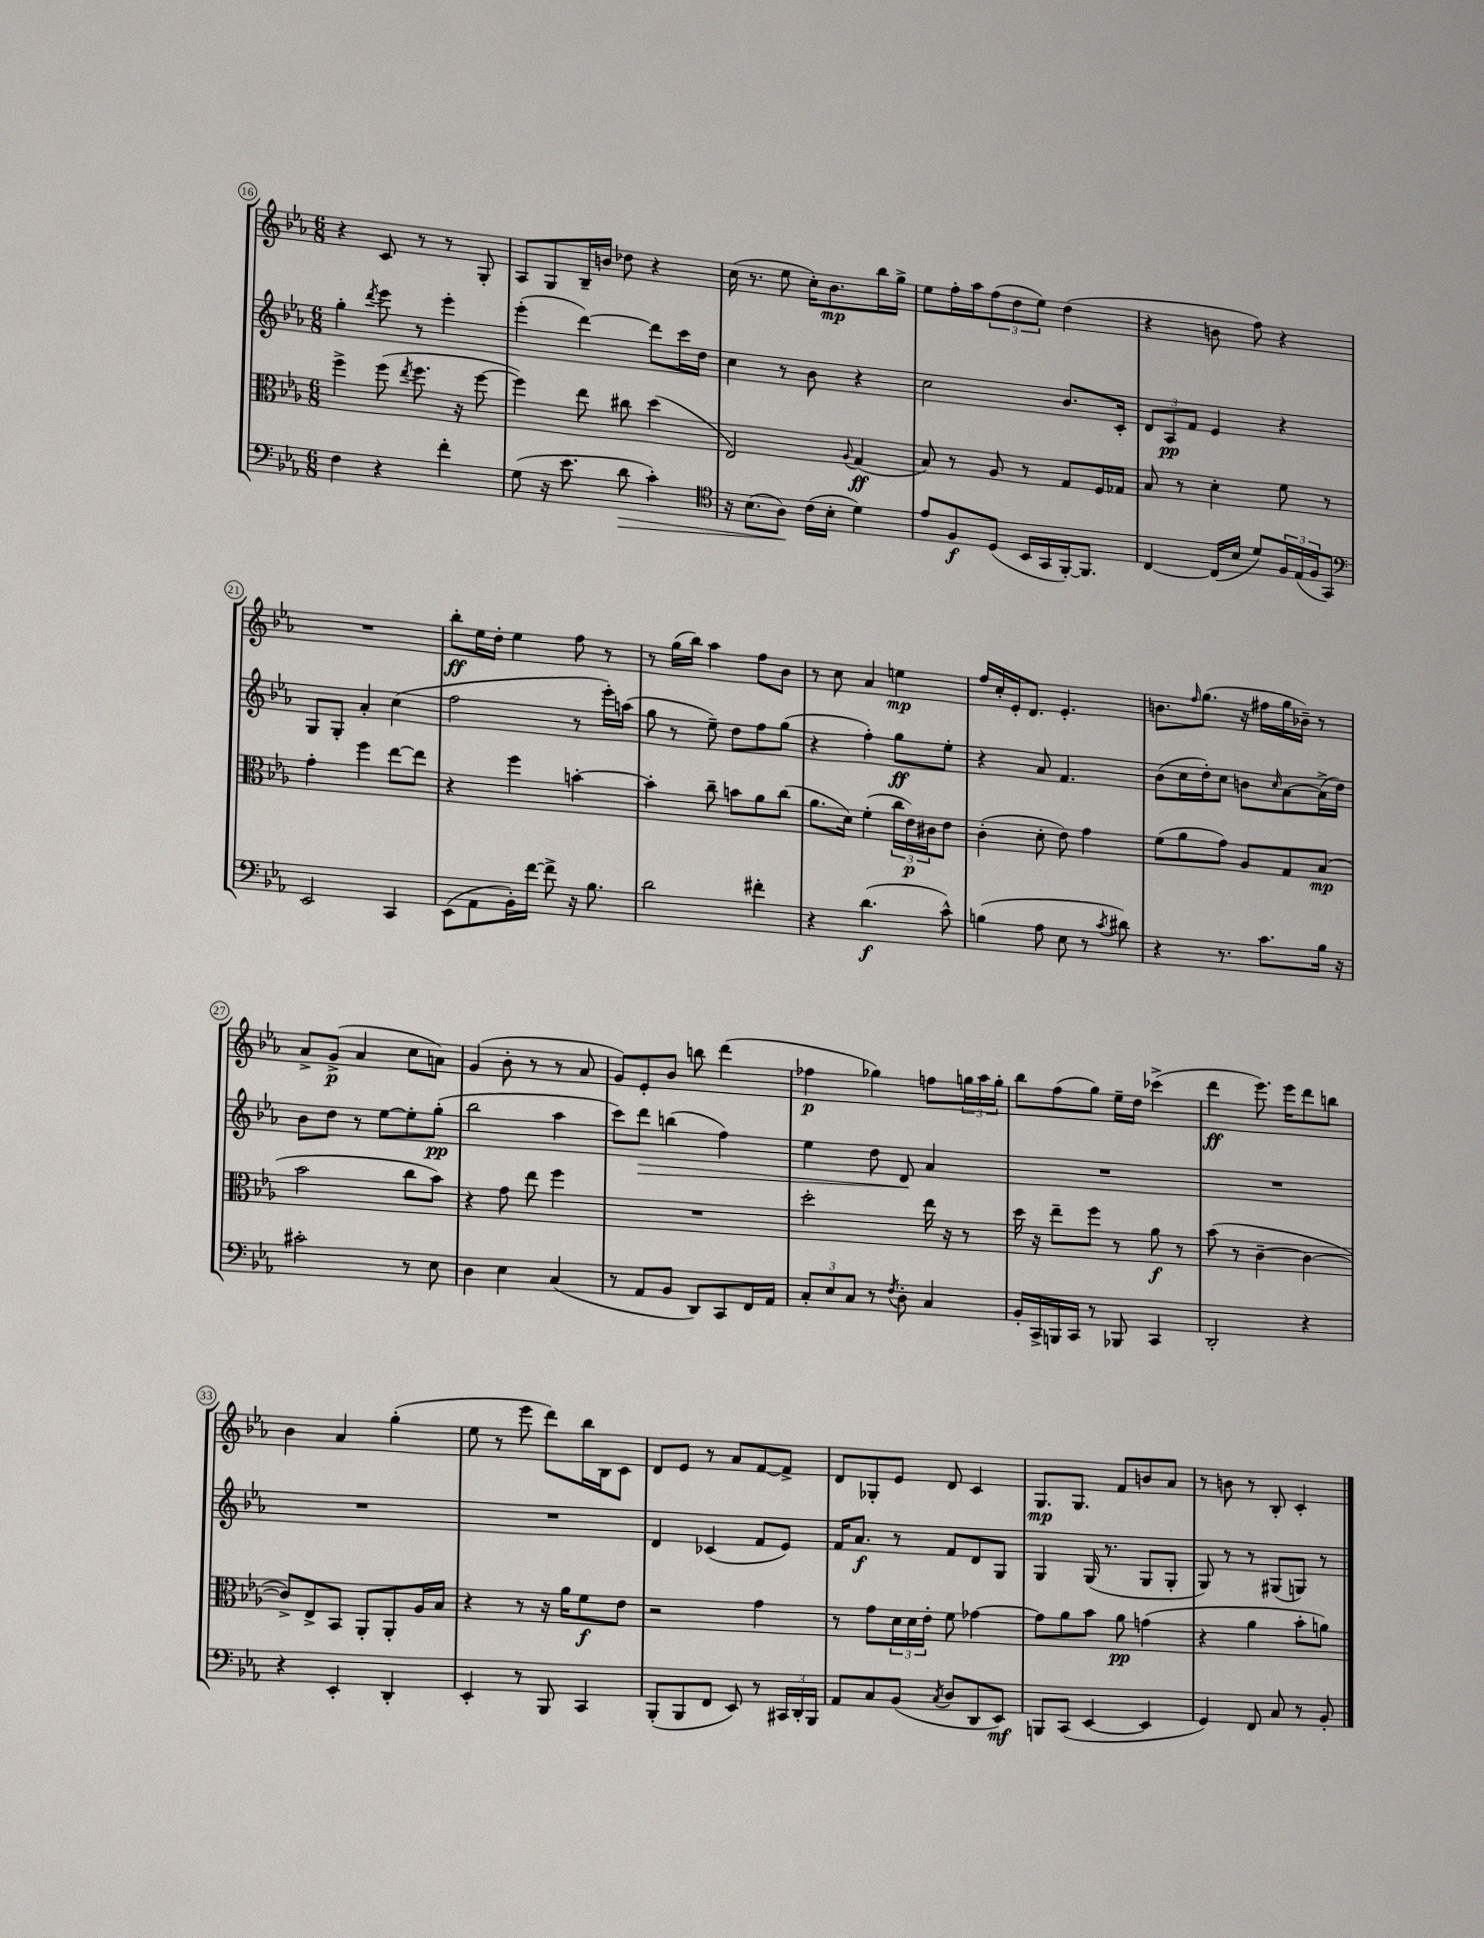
<<
\new StaffGroup <<
\new Staff = "s0" {
    \clef treble \key ees \major \numericTimeSignature \time 6/8
    r4 c'8 r8 r8 g8-. |
    aes8 g8 bes16-- b'16 des''8 r4 |
    c''16( r8. ees''8 c''16-.) bes'8.\mp bes''16 g''16-> |
    ees''8 f''16-. aes''16 \tuplet 3/2 { f''8( d''8 ees''8) } d''4( |
    r4 b'8 f''8) r4 |
    R2. |
    bes''8-.\ff ees''16 d''16-. ees''4 f''8 r8 |
    r8 g''16( bes''16) aes''4 f''8 bes'8 |
    r8 c''8 aes'4 e''4\mp |
    f''16 c''16-. ees'16-. d'8. ees'4.-. |
    b'8. \grace { f''16 } g''8.( r16 fis''16 g''16 bes'16--) r8 |
    aes'8-> g'8->\p( aes'4 c''8 a'8) |
    g'4( bes'8-. r8 r8 aes'8 |
    g'8) ees'8-. bes'8 b''8 d'''4( |
    fes''4\p ges''4) f''8 \tuplet 3/2 { g''16 aes''16 g''16-. } |
    bes''8 f''8( g''8) ees''16-- d''16 ces'''4->( |
    d'''4\ff ees'''8.) ees'''16 d'''8 b''8 |
    bes'4 aes'4 g''4-.( |
    ees''8 r8 ees'''8 d'''8) bes''16 bes16 c'8 |
    d'8 ees'8 r8 aes'8 f'8~ f'8-> |
    d'8 ges8-. ees'8 d'8 c'4 |
    g8.\mp g8. f'8 b'8 aes'8 |
    r8 b'8 r8 bes8-. c'4-. \bar "|." |
}
\new Staff = "s1" {
    \clef treble \key ees \major \numericTimeSignature \time 6/8
    g''4-. \acciaccatura { d'''8 } ees'''8 r8 ees'''4-. |
    ees'''4-.( d'''4~) d'''8 c'''16 d''16 |
    c''4 r8 bes'8 r4 |
    c''2 bes'8. c'16-. |
    \tuplet 3/2 { d'8 aes8\pp f'8 } ees'4 r4 |
    g8 g8-. aes'4-. c''4( |
    f''2 r8 ees'''16-.) a''16( |
    g''8 r8 ees''8--) d''8 f''8 g''8( |
    r4 f''4-.) g''8\ff ees''8-. |
    r4 aes'8 f'4. |
    bes'8( c''16 d''16-.) c''8 b'8 \grace { c''16 } aes'8~ aes'16->( d''16) |
    bes'8 d''8 r8 ees''8~ ees''8-. g''8-.\pp( |
    bes''2 aes''4 |
    c'''8) d'''8\> b''4( f''4) |
    ees''4 d''8 d'8\! aes'4 |
    R2. |
    R2. |
    R2. |
    R2. |
    d'4 ces'4( f'8 ees'8) |
    f'16 aes'8.\f r8 f'8 d'8 g8 |
    g4 g16( r8. g8 g8-. |
    g8) r8 r8 gis8( g8) r8 \bar "|." |
}
\new Staff = "s2" {
    \clef alto \key ees \major \numericTimeSignature \time 6/8
    f''4-> f''8( \acciaccatura { ees''8 } f''8. r16 f''8~ |
    f''4) ees''8 cis''8 d''4( |
    ees2) \appoggiatura { aes8 } g4\ff( |
    bes8) r8 aes8 r8 g8 f16 ges16 |
    bes8 r8 d'4-. f'8 r8 |
    g'4-. f''4 ees''8~ ees''8 |
    r4 f''4 b'4~-. |
    b'4-. c''8-- b'8 aes'8 c''8( |
    aes'8. d'16) f'4-.( \tuplet 3/2 { c''16 ees'16\p) cis'16 } ees'8 |
    c'4-.( d'8-. ees'8) g'4 |
    f'8( aes'8 g'8) aes8 g8 bes8\mp( |
    bes'2 c''8 bes'8) |
    r4 g'8 ees''8 f''4 |
    R2. |
    d''2-. ees''16 r16 r8 |
    d''16 r16 ees''8-- f''8 r8 aes'8\f r8 |
    bes'8( r8 c'4~-- c'4~ |
    c'8->) ees8-> bes,8 aes,8-. aes,8-. aes16 bes16 |
    r4 r8 r16 aes'16 f'8\f ees'8 |
    r2 g'4 |
    r8 g'8 \tuplet 3/2 { d'16 d'16 ees'16-. } f'8 ges'4~ |
    ges'8 aes'8 bes'8 aes'8\pp g'4( |
    r4 aes'4 bes'8-. a'8) \bar "|." |
}
\new Staff = "s3" {
    \clef bass \key ees \major \numericTimeSignature \time 6/8
    f4 r4 f'4-. |
    g8( r16 ees'8. d'8\> c'4-.) |
    \clef tenor r16 bes8.( aes8\!) c'16( bes16-. d'4) |
    ees'8 f8\f d8( bes,16 g,16 f,16~-.) f,8. |
    c4~ c16( bes16 d'8) \tuplet 3/2 { f16 ees16( f16 } g,8) |
    \clef bass ees,2 c,4 |
    ees,8( aes,8 bes,16-.) f'16~ f'8-> r16 bes8. |
    d'2 fis'4-. |
    r4 d'4.\f( c'8-^) |
    b4( aes8 ees8 r8 \acciaccatura { c'8 } dis'8) |
    r4 r8. c'8. bes16 r16 |
    cis'2-. r8 ees8 |
    d4 ees4 c4( |
    r8 aes,8 bes,8 d,8) c,8 f,16 aes,16 |
    \tuplet 3/2 { c8-. ees8 c8 } r8 \acciaccatura { f8 } d8-. c4 |
    bes,16-. c,16-> b,,16 c,16 r8 bes,,8 c,4 |
    d,2-. r4 |
    r4 ees,4-. d,4-. |
    ees,4-. r8 bes,,8 c,4 |
    bes,,8-.( bes,,8 f,8 ees,8) r8 \tuplet 3/2 { cis,16 d,16-. bes,,16 } |
    aes,8 c8 bes,8( \acciaccatura { c8 } d8 d,8 ees,8\mf) |
    b,,8 c,8( ees,4~ ees,4 |
    g,4) f,8 c8 r8 bes,8-. \bar "|." |
}
>>
>>
\layout { \context { \Score currentBarNumber = #16 \override BarNumber.stencil = #(make-stencil-circler 0.1 0.3 ly:text-interface::print) } }
